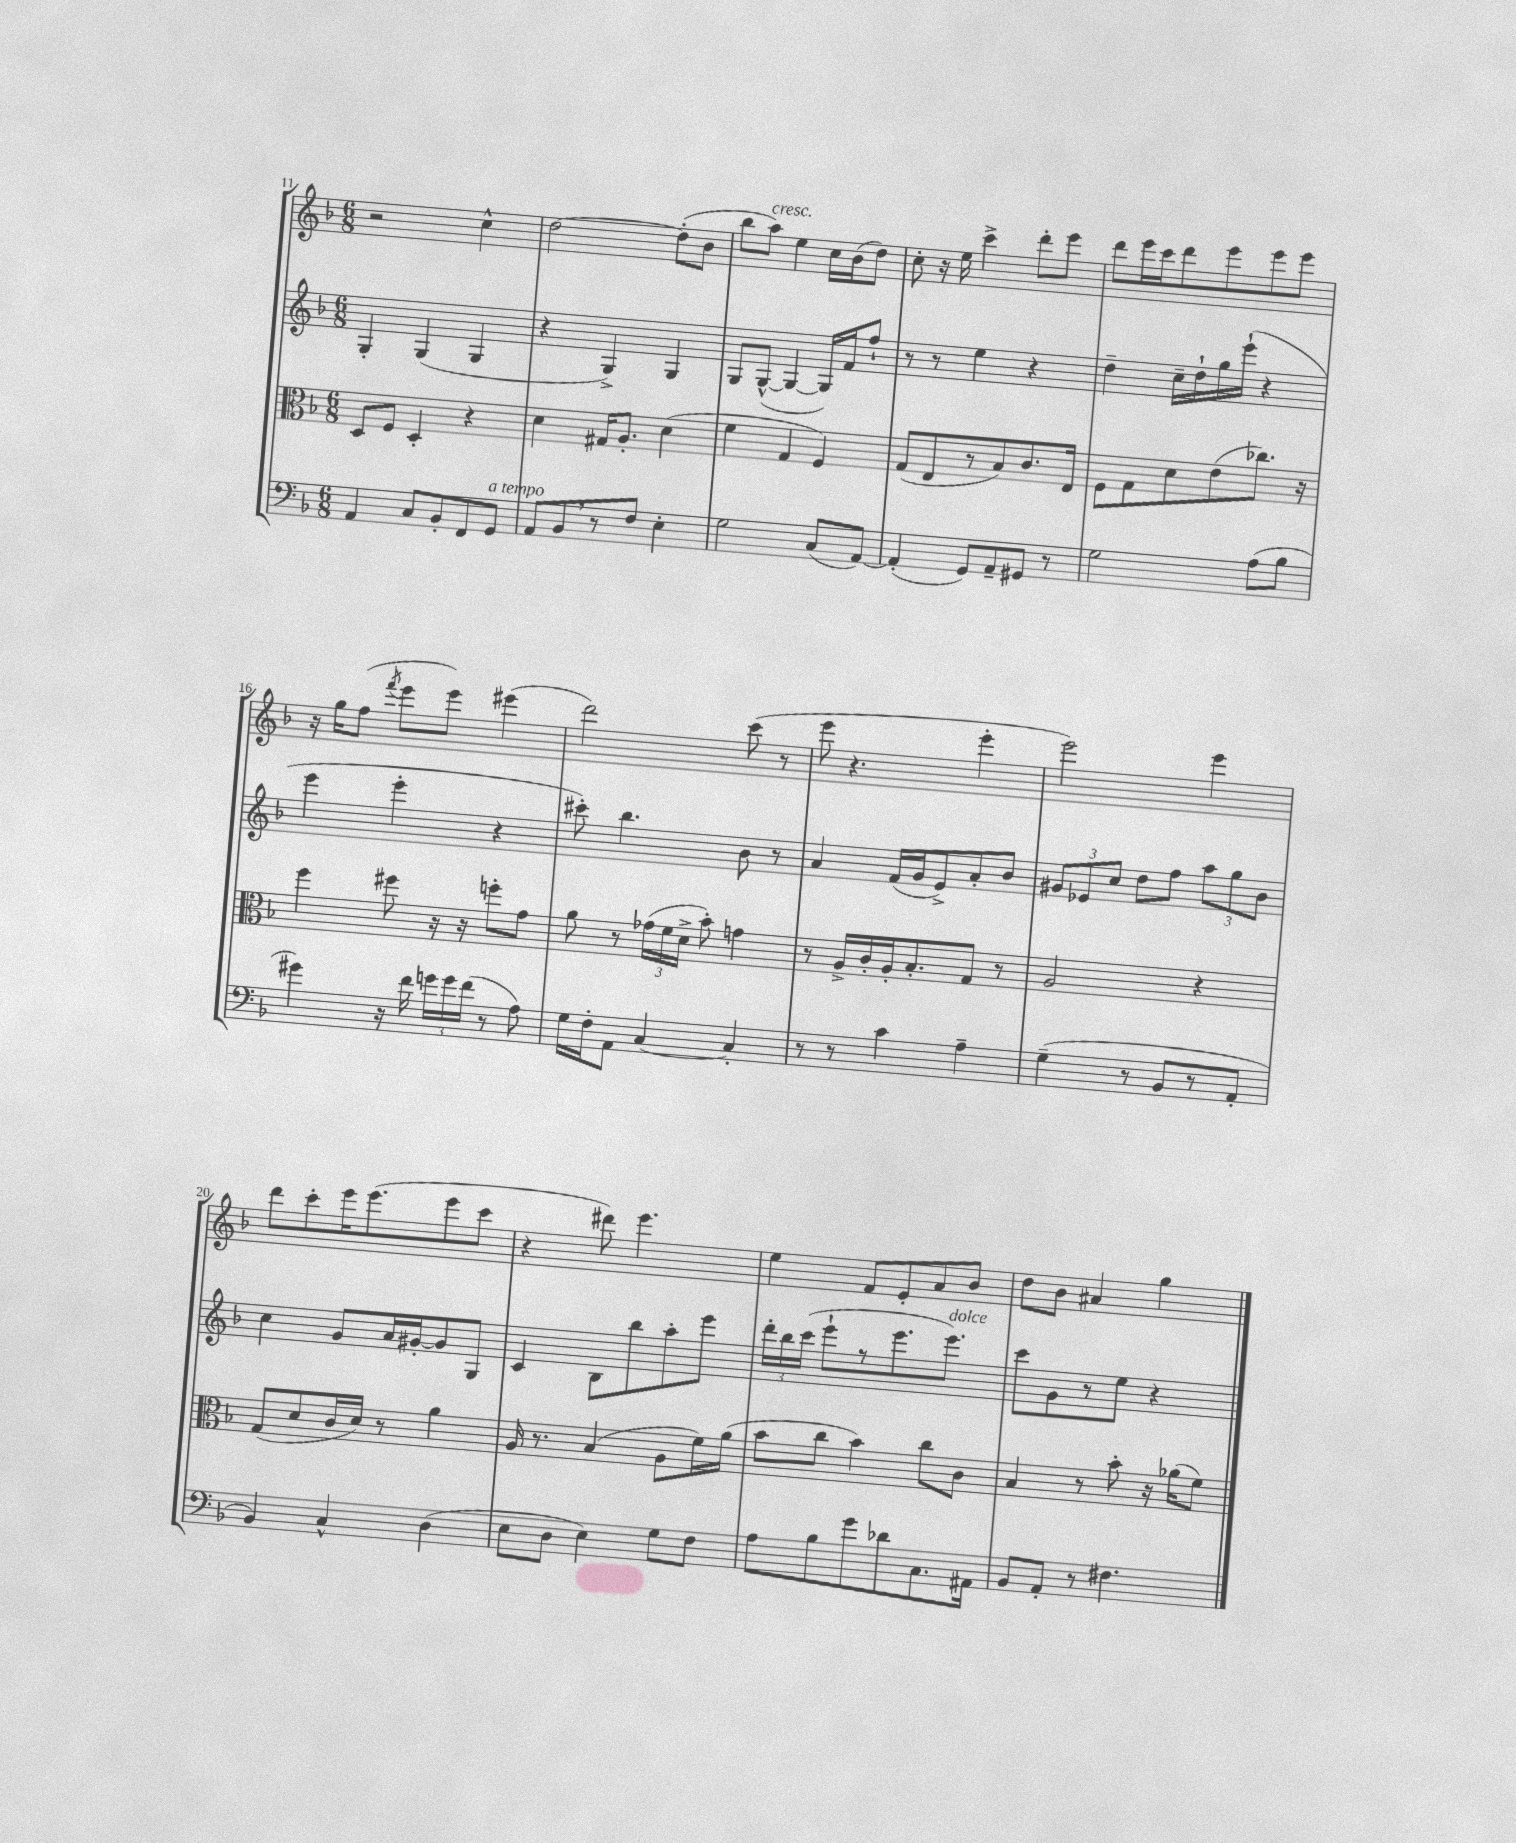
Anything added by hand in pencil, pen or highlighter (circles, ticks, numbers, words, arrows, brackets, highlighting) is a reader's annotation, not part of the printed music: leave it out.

**kern	**kern	**kern	**kern
*staff4	*staff3	*staff2	*staff1
*clefF4	*clefC3	*clefG2	*clefG2
*k[b-]	*k[b-]	*k[b-]	*k[b-]
*M6/8	*M6/8	*M6/8	*M6/8
4AA	8D	4G'	2r
.	8F	.	.
8C	4D'	(4G	.
8BB-'	.	.	.
8FF	4r	4G	4cc^^
8GG	.	.	.
=	=	=	=
8AA	4d	4r	[2dd
8BB-	.	.	.
8r	16G#	4G^)	.
.	8.A'	.	.
8F	.	.	.
4E'	(4d	4G	(8dd']
.	.	.	8b-
=	=	=	=
2G	4f	8G	8bb-
.	.	([8G^^	8aa)
.	4G	4G_	4ee
(8C	4F)	16G])	16cc
.	.	16f	(16b-
[8AA)	.	8ff`	8dd)
=	=	=	=
(4AA']	(8G	8r	8cc'
.	8E	8r	16r
.	.	.	16ee
8GG)	8r	4ee	4ccc^
8AA~	8B-)	.	.
8GG#	8.c	4r	8ddd'
8r	.	.	8eee
.	16E	.	.
=	=	=	=
2G	8F	4dd~	8ddd
.	8G	.	16eee
.	.	.	16ccc
.	8d	16cc~	8ddd
.	.	16dd`	.
.	(8e	16gg	8eee
.	.	(16eee`	.
(8A	8.cc-)	4r	8eee
8B-	.	.	8eee
.	16r	.	.
=	=	=	=
4g#)	4ff	4eee	16r
.	.	.	16gg
.	.	.	(8ff
.	.	.	8qfff
16r	8ff#	4eee'	8eee
16f	.	.	.
24g	16r	.	8eee)
24g	.	.	.
.	16r	.	.
(24f	.	.	.
8r	8ff'	4r	(4eee#
8A)	8g	.	.
=	=	=	=
16G	8a	8ccc#')	2ddd)
16F'	.	.	.
8AA	8r	4.bb-	.
[4C	(24g-	.	.
.	24f	.	.
.	24d^	.	.
.	8b-')	.	.
4C']	4g	8b-	(8ccc
.	.	8r	8r
=	=	=	=
8r	8r	4a	8eee
8r	16A^	.	4.r
.	16c'	.	.
4c	16A'	(16f	.
.	8.B-'	16g	.
.	.	8e^)	.
4A~	8G	8a'	4eee'
.	8r	8b-	.
=	=	=	=
(4G~	2A	12g#	2eee)
.	.	12e-	.
.	.	12cc	.
8r	.	8dd	.
8BB-	.	8ff	.
8r	4r	12aa	4eee
.	.	12gg	.
8AA'	.	.	.
.	.	12b-	.
=	=	=	=
4BB-)	(8G	4cc	8ddd
.	8d	.	8ccc'
4C^^	16c	8g	16eee
.	16d)	.	(8.eee
.	8r	16a	.
.	.	[16g#'	.
(4D	4a	8g#]	8eee
.	.	8G	8ccc
=	=	=	=
8E	16A	4c	4r
.	8.r	.	.
8D	.	.	.
4E)	(4B-	8B-	8ddd#)
.	.	8bb-	4.eee
8G	8A	8aa'	.
8F	16f)	8eee	.
.	(16a	.	.
=	=	=	=
8A	8b-	24ddd'	4ee
.	.	24bb-	.
.	.	(24ccc	.
8B-	8cc	8eee`	.
8g	4b-)	8r	8f
8d-	.	8.eee	8e'
8.C	8cc	.	8a
.	.	8.eee)	.
.	8c	.	8b-
16AA#	.	.	.
=	=	=	=
8BB-	4B-	8ccc	8dd
8AA'	.	8g	8b-
8r	8r	8r	4a#
4.F#	8b-'	8ee	.
.	16r	4r	4gg
.	(16a-	.	.
.	8f)	.	.
==	==	==	==
*-	*-	*-	*-
